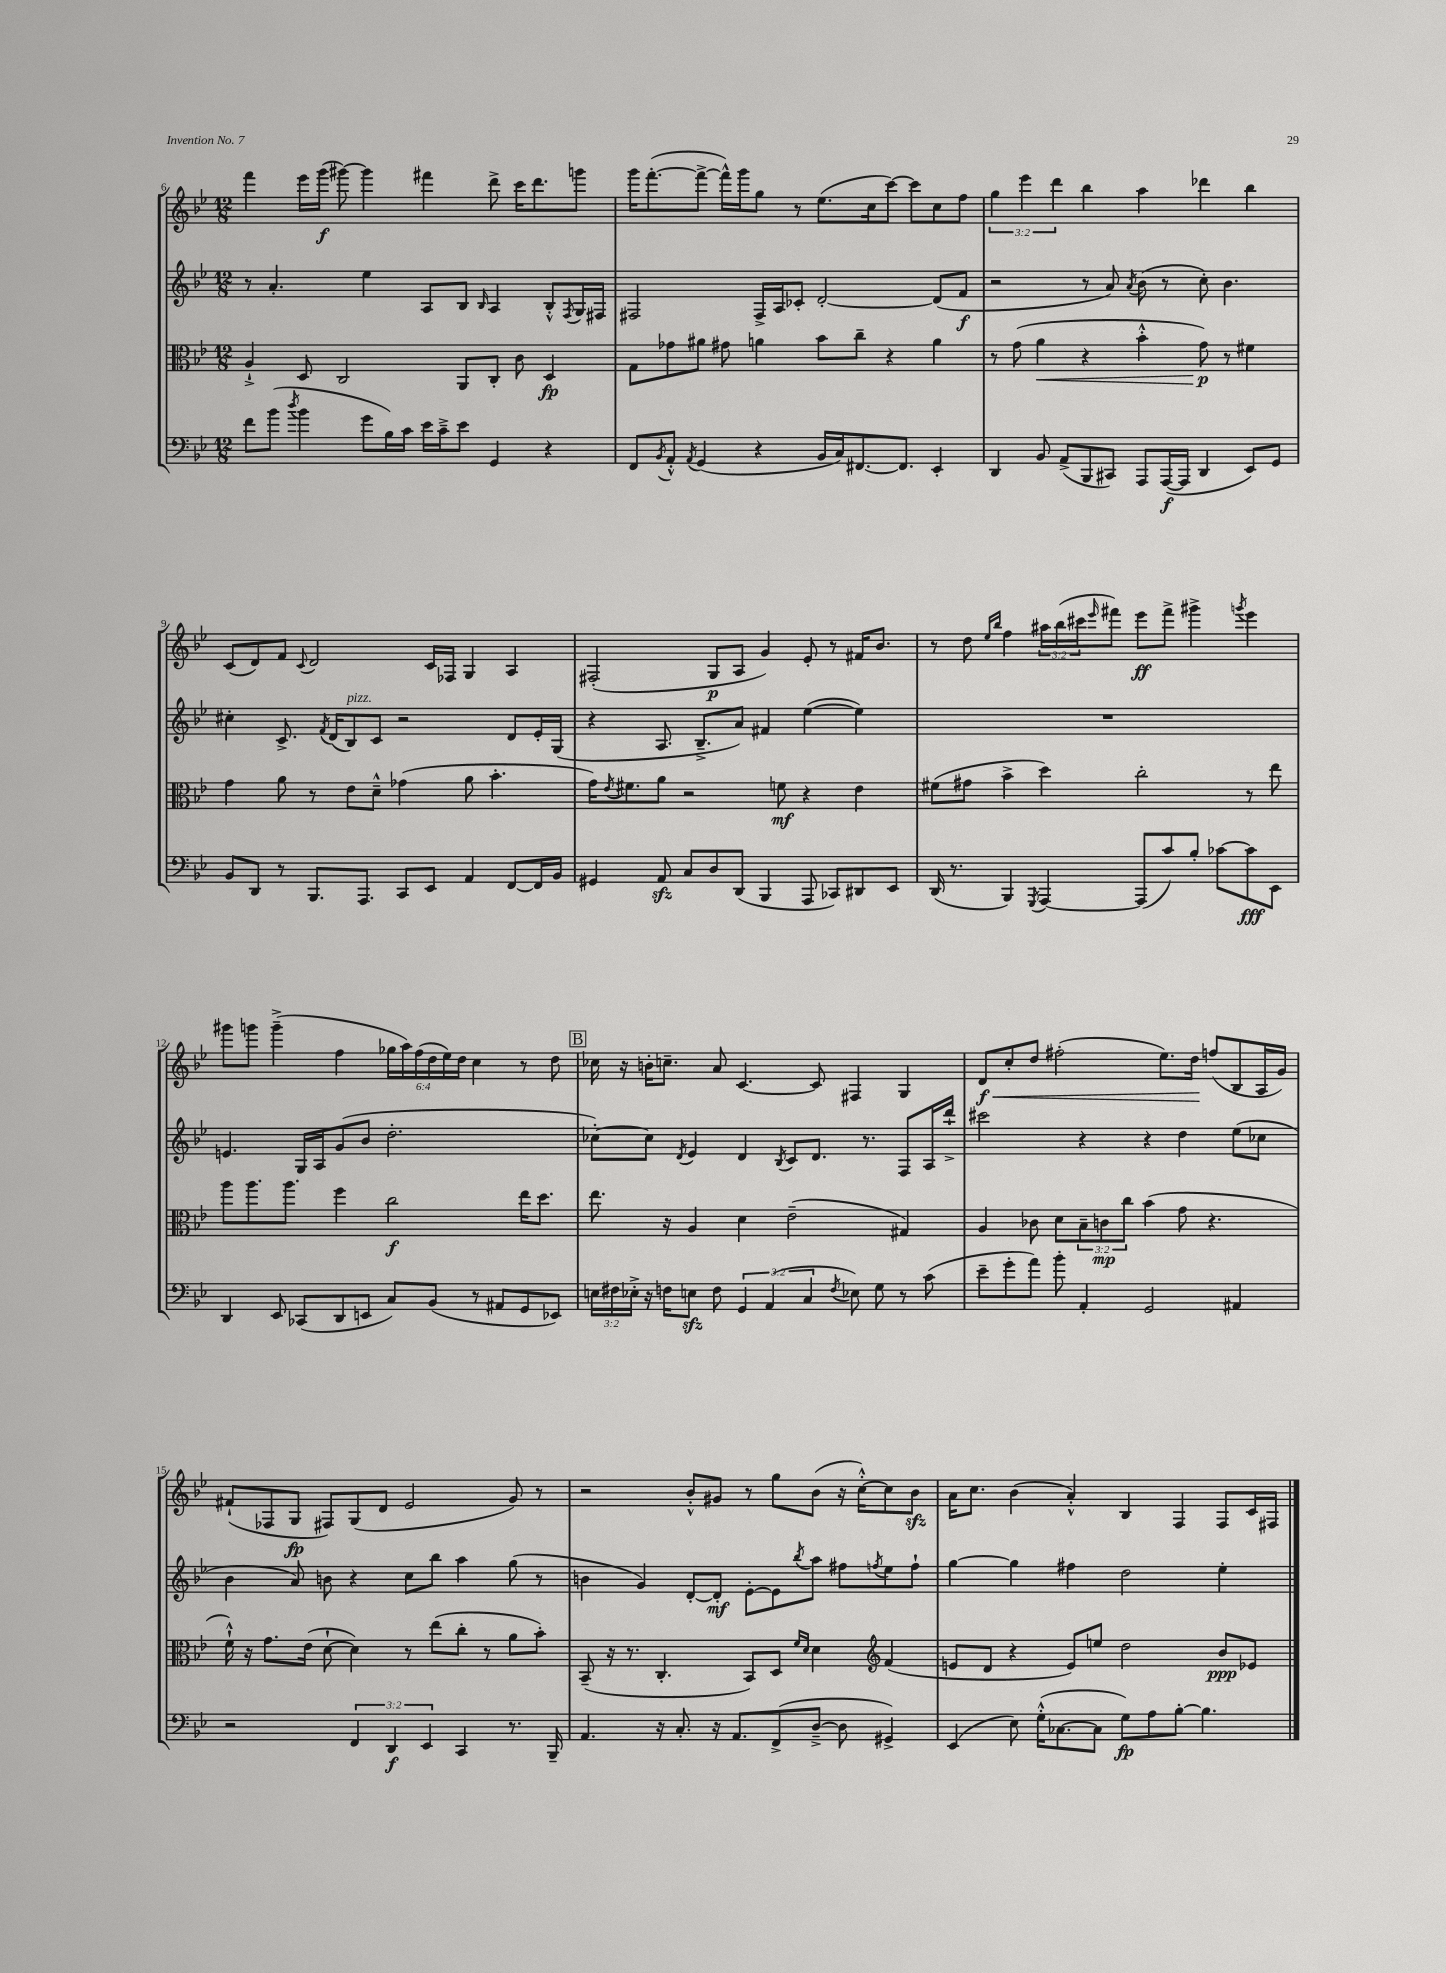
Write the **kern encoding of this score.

**kern	**kern	**kern	**kern
*staff4	*staff3	*staff2	*staff1
*clefF4	*clefC3	*clefG2	*clefG2
*k[b-e-]	*k[b-e-]	*k[b-e-]	*k[b-e-]
*M12/8	*M12/8	*M12/8	*M12/8
8f\L	4A`^/	8r	4fff\
(8b-\J	.	4.a'/	.
8qdd/	.	.	.
4b-\	8D/	.	16eee-\LL
.	.	.	(16ggg\JJ
.	2C/	.	[8ggg#\)
8g\L	.	4ee-\	4ggg#\]
16B-\L)	.	.	.
16c\JJ	.	.	.
16e-\LL	.	8A/L	4fff#\
16c~^\J	.	.	.
8e-\J	8AA/L	8B-/J	.
.	.	16qqB-/	.
4GG/	8C'/J	4A/	8ddd^\
.	8c\	.	16ccc\LK
.	.	.	8.ddd\
4r	4D/	8B-'^^/L	.
.	.	8qF/	.
.	.	16G/L	8ggg\J
.	.	16F#/JJ	.
=	=	=	=
8FF/L	8G\L	2F#/	16ggg\LK
.	.	.	([8.fff'\
8qBB-/	.	.	.
8AA'^^/J	8g-\	.	.
8qAA/	.	.	.
(4GG/	8a#\J	.	8fff^\_J
.	8g#\	.	16fff^^\]LL)
.	.	.	16ggg\J
4r	4a\	16F#^/LL	8gg\J
.	.	16A/J	.
.	.	8c-'/J	8r
16BB-/LL	8b-\L	[2d'/	(8.ee-\L
16C/J)	.	.	.
[8.FF#/	8cc~\J	.	.
.	.	.	16cc\k
.	4r	.	[8ccc\J)
8.FF#/]J	.	.	.
.	.	.	8ccc\]L
4EE-'/	4a\	(8d/]L	8cc\
.	.	8f/J	8ff\J
=	=	=	=
4DD/	8r	2r	6gg\
.	(8g\	.	.
.	.	.	6eee-\
8BB-/	4a\	.	.
.	.	.	6ddd\
(8AA^/L	.	.	.
8BBB-/	4r	8r	4bb-\
8CC#/J)	.	8a/)	.
.	.	8qa/	.
8AAA/L	4b-'^^\	(8b-\	4aa\
([16AAA/L	.	8r	.
16AAA/]JJ	.	.	.
4DD/	8g\)	8cc'\)	4ddd-\
.	8r	4.b-\	.
8EE-/L)	4f#\	.	4bb-\
8GG/J	.	.	.
=	=	=	=
8BB-/L	4g\	4cc#'\	(8c/L
8DD/J	.	.	8d/)
8r	8a\	8.c^/	8f/J
.	.	.	8qqc/
8.BBB-/L	8r	.	2d/
.	.	8qf/	.
.	.	(16d/LK	.
.	8e-\L	8B-/)	.
8.AAA/J	.	.	.
.	8d~^^\J	8c/J	.
8CC/L	(4g-\	2r	.
8EE-/J	.	.	16c/LL
.	.	.	16F-/JJ
4AA/	8a\	.	4G/
.	4.b-'\	.	.
[8FF/L	.	8d/L	4A/
16FF/]L	.	16e-'/L	.
16BB-/JJ	.	(16G/JJ	.
=	=	=	=
4GG#/	16g\LK)	4r	(2F#'/
.	8qe-/	.	.
.	8.f#\	.	.
8AA/	8a\J	8.A/	.
8C/L	2r	.	.
.	.	8.B-~^/L	.
8D/	.	.	8G/L
(8DD/J	.	8a/J)	8A/J
4BBB-/	.	4f#/	4g/)
.	8f\	.	.
8AAA/	4r	([4ee-\	8e-'/
8CC-/L)	.	.	8r
8DD#/	4e-\	4ee-\])	16f#/LK
.	.	.	8.b-/J
8EE-/J	.	.	.
=	=	=	=
(16DD/	(8f#\L	1.r	8r
8.r	.	.	.
.	8g#\J	.	8dd\
.	.	.	16qqee-/LL
.	.	.	16qqbb-/JJ
4BBB-/)	4b-^\	.	4ff\
8qGGG/	.	.	.
[4AAA/	4dd\)	.	24aa#\LL
.	.	.	(24bb-\
.	.	.	24ccc#\J
.	.	.	16qqeee-/
.	.	.	8fff#\J)
(8AAA/]L	2cc'\	.	8eee-\L
8c/)	.	.	8fff#^\J
8B-'/J	.	.	4ggg#^\
[8c-\L	.	.	.
.	.	.	8qggg/
8c-\]	8r	.	4eee-\
8EE-\J	8ee-\	.	.
=	=	=	=
4DD/	8aa\L	4.e/	8ggg#\L
.	8.aa\	.	8ggg\J
8EE-/	.	.	(4ggg~^\
.	8.aa\J	.	.
(8CC-/L	.	16G/LL	.
.	.	16A/J	.
8DD/	4ff\	(8g/	4ff\
8EE/J	.	8b-/J	.
8C/L)	2cc\	2.dd'\	24gg-\LL
.	.	.	24aa\)
.	.	.	(24ff\
(8BB-/J	.	.	24dd\
.	.	.	24ee-\)
.	.	.	24dd\JJ
8r	.	.	4cc\
8AA#/L	.	.	.
8GG/	16ee-\LK	.	8r
.	8.dd\J	.	.
8EE-/J)	.	.	8dd\
=	=	=	=
24E\LL	8.ee-\	[8cc-'\L)	16cc-\
24F#\	.	.	.
.	.	.	16r
24E-'^\JJ	.	.	.
16r	.	8cc-\]J	16b'\LK
16F\LK	16r	.	8.cc~\J
.	.	8qd/	.
8E\J	4A/	4e-/	.
8F\	.	.	8a/
6GG/	4d\	4d/	[4.c/
(6AA/	.	.	.
.	.	8qB-/	.
.	(2e-~\	8c/L	.
6C/	.	.	.
.	.	8.d/J	8c/]
8qF/	.	.	.
8E-\)	.	.	4F#/
.	.	8.r	.
8G\	.	.	.
8r	4G#/)	8F/L	4G/
(8c\	.	16A/L	.
.	.	16ddd`^/JJ	.
=	=	=	=
8e-~\L	4A/	2ccc#\	8d/L
8g'\	.	.	8cc'/
8a\J)	8c-\	.	8dd/J
8b-'\	8d\L	.	(2ff#'\
4AA'/	12B-~\	4r	.
.	12c\	.	.
.	12cc\J	.	.
2GG/	(4b-\	4r	.
.	.	.	8.ee-\L)
.	8g\	4dd\	.
.	.	.	16dd\Jk
.	4.r	.	(8ff/L
4AA#/	.	(8ee-\L	8B-/
.	.	8cc-\J	16A/L
.	.	.	16g/JJ)
=	=	=	=
2r	16f`^^\)	4b-\	(8f#`/L
.	16r	.	.
.	8.g\L	.	8F-/
.	.	8a/)	8G/J
.	(16e-\Jk	.	.
.	[8d`\	8b\	8F#/L)
6FF/	4d\])	4r	(8G/
.	.	.	8d/J
6DD/	.	.	.
.	8r	8cc\L	2e-/
6EE-/	.	.	.
.	(8ee-\L	8bb-\J	.
4CC/	8cc'\J	4aa\	.
.	8r	.	.
8.r	8a\L	(8gg\	8g/)
.	8b-'\J)	8r	8r
16BBB-~/	.	.	.
=	=	=	=
4.AA/	(8BB-~/	4b\	2r
.	16r	.	.
.	8.r	.	.
.	.	4g/)	.
16r	4.C'/	.	.
8.C'/	.	.	.
.	.	[8d'/L	8b-'^^/L
16r	.	8d'/]J	8g#/J
8.AA/L	.	.	.
.	8BB-/L)	[8e-'\L	8r
(8FF^/	8D/J	8e-\]	8gg\L
.	16qqf/LL	.	.
.	16qqd/JJ	8qbb-/	.
[8D~^/J	4d\	8aa\J	(8b-\J
8D\]	.	8ff#\L	16r
.	.	.	[16cc'^^\LK)
*	*clefG2	*	*
.	.	8qff/	.
4GG#^/)	(4f/	8ee-\	8cc\]
.	.	8ff`\J	8b-\J
=	=	=	=
(4EE-/	8e/L	[4gg\	16a\LK
.	.	.	8.cc\J
.	8d/J	.	.
8E-\)	4r	4gg\]	(4b-\
(16G'^^\LK	.	.	.
[8.C-\	.	.	.
.	8e/L)	4ff#\	4a'^^/)
8C-\]J	8ee/J	.	.
8G\L)	2dd\	2dd\	4B-/
8A\	.	.	.
[8B-'\J	.	.	4F/
4.B-\]	.	.	.
.	8b-/L	4ee-'\	8F/L
.	8e-/J	.	16c/L
.	.	.	16F#/JJ
==	==	==	==
*-	*-	*-	*-
